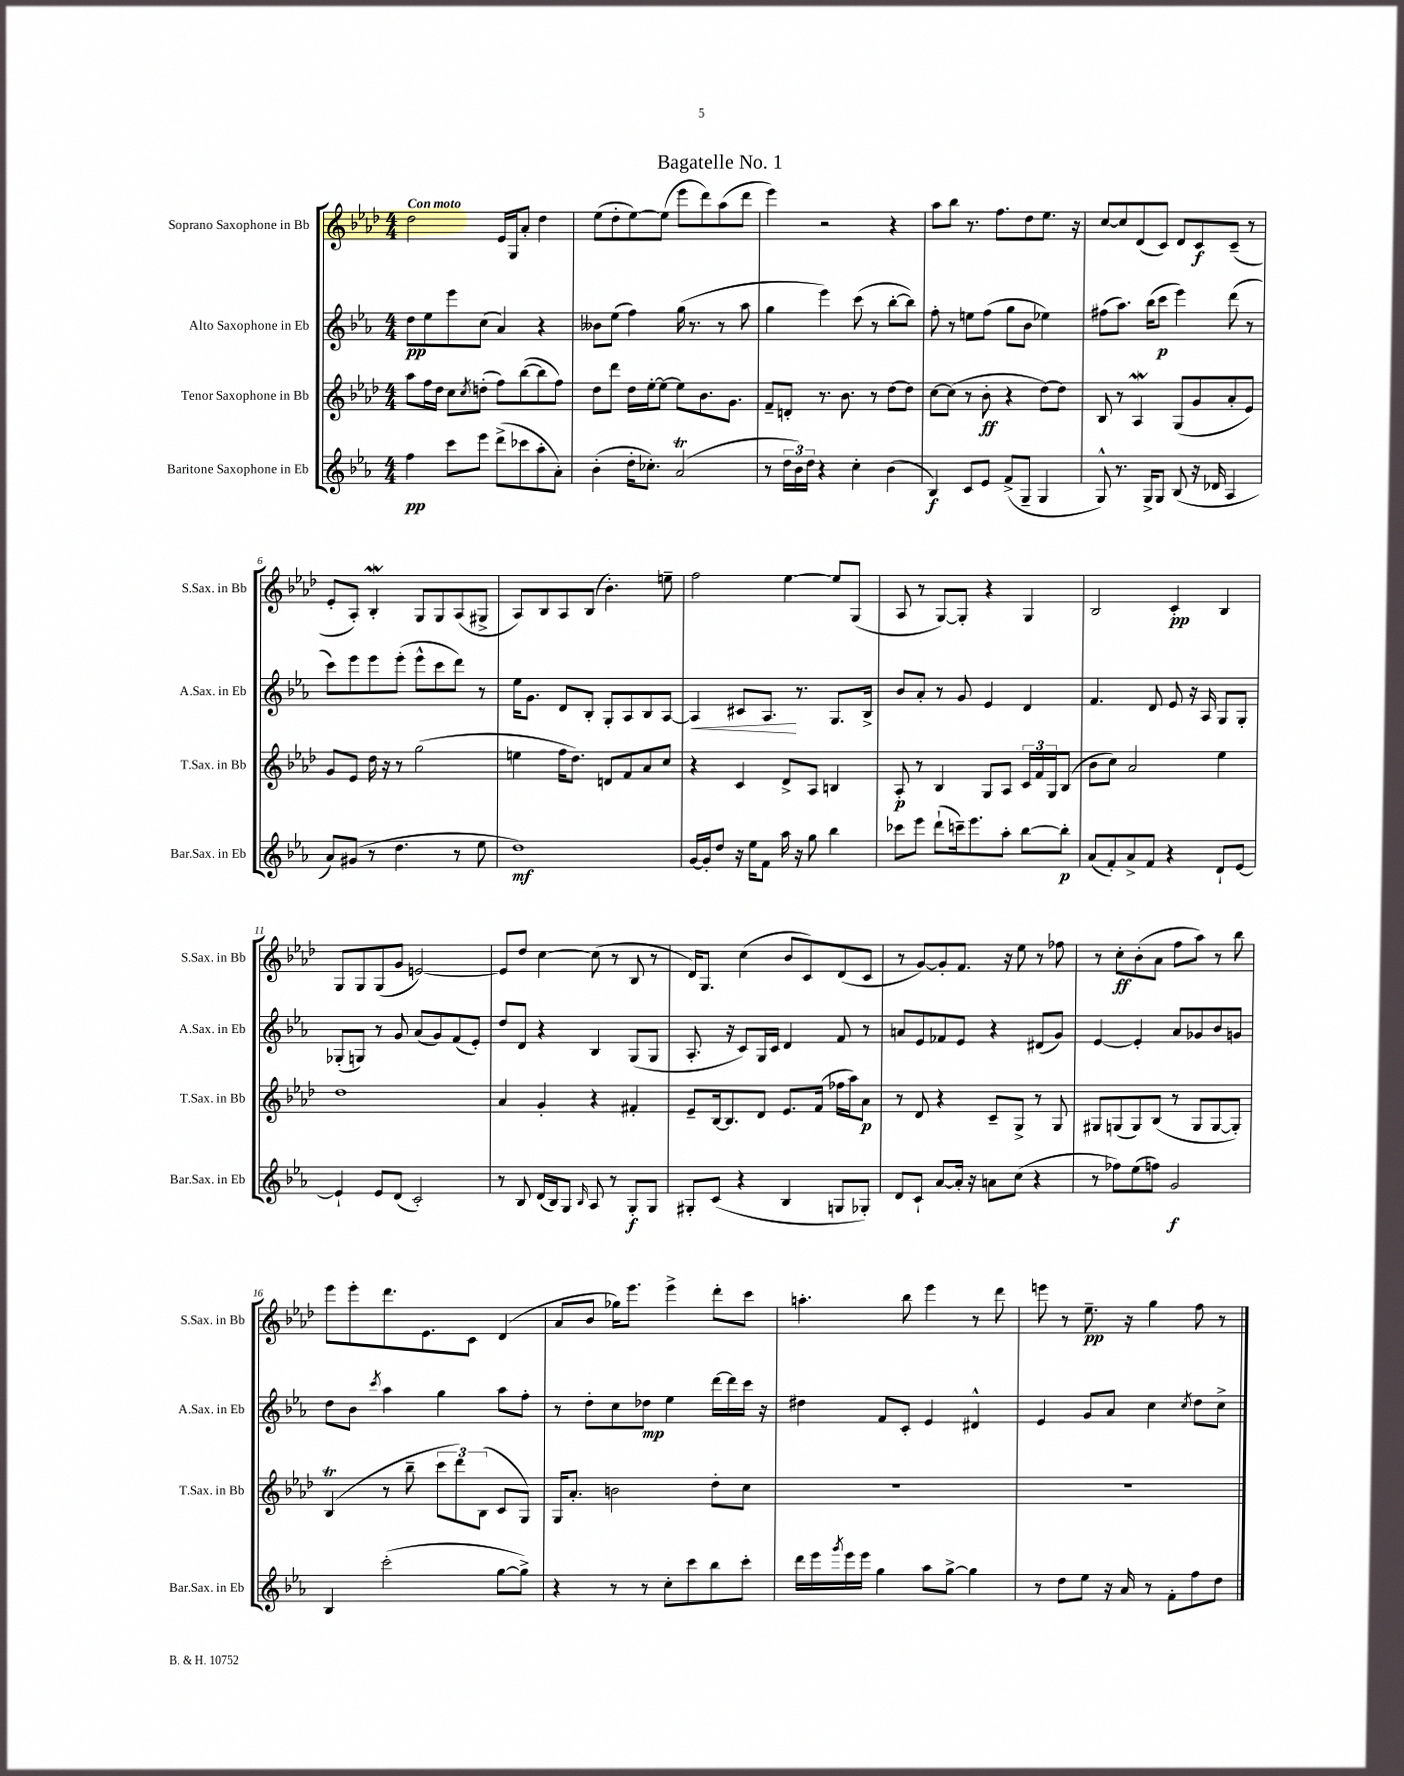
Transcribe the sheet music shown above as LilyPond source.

\header { title = "Bagatelle No. 1" }
<<
\new StaffGroup <<
\new Staff = "s0" \with { instrumentName = "Soprano Saxophone in Bb" shortInstrumentName = "S.Sax. in Bb" } {
    \clef treble \key aes \major \numericTimeSignature \time 4/4 \tempo "Con moto"
    des''2 ees'16 g16 aes'8-. des''4 |
    ees''8( des''8-. ees''8~) ees''8( ees'''8 des'''8) aes''8( des'''8 |
    ees'''4) r2 r4 |
    aes''8 bes''8 r8. f''8. des''8 ees''8. r16 |
    c''8~ c''8 des'8( c'8) des'8 c'8\f c'8--( r8 |
    ees'8-. aes8-.) bes4-.\mordent g8 g8 aes8( gis8-> |
    aes8) bes8 aes8 bes8( bes'4.-.) e''8-- |
    f''2 ees''4~ ees''8 g8( |
    aes8 r8 g8~) g8-. r4 g4 |
    bes2 c'4-.\pp bes4 |
    g8 g8 g8( g'8 e'2~) |
    e'8 des''8 c''4~ c''8( r8 bes8 r8 |
    des'16) g8. c''4( bes'8 c'8) des'8( c'8 |
    r8 g'8~) g'8-. f'8. r16 ees''8 r8 fes''8 |
    r8 c''8-.\ff bes'8-.( aes'8 f''8 aes''8) r8 bes''8 |
    ees'''8 ees'''8-. des'''8. ees'8. c'8 des'4( |
    aes'8 bes'8 ges''16) ees'''8. ees'''4-> des'''8-. c'''8 |
    a''4.-. bes''8 ees'''4 r8 des'''8 |
    e'''8 r8 ees''8.--\pp r16 g''4 f''8 r8 \bar "|." |
}
\new Staff = "s1" \with { instrumentName = "Alto Saxophone in Eb" shortInstrumentName = "A.Sax. in Eb" } {
    \clef treble \key ees \major \numericTimeSignature \time 4/4
    d''8\pp ees''8 ees'''8 c''8( aes'4) r4 |
    beses'8 ees''8( f''4) g''16( r8. r8 aes''8 |
    g''4 ees'''4) c'''8( r8 bes''8~-. bes''8) |
    f''8-. r8 e''8 f''8( g''8 bes'8 ees''4) |
    fis''8( aes''8.) bes''16( c'''8\p ees'''4) d'''8( r8 |
    c'''8) ees'''8 ees'''8 ees'''8-.( ees'''8-^ c'''8 d'''8) r8 |
    ees''16 g'8. d'8 bes8-. g8-. aes8 bes8 aes8~ |
    aes4\< cis'8 aes8.\! r8. g8. bes16-> |
    bes'8 aes'8-. r8 g'8 ees'4 d'4 |
    f'4. d'8 ees'8 r16 aes16 g8 g8-. |
    ges8-.( g8) r8 g'8 aes'8( g'8) f'8( ees'8-.) |
    d''8 d'8 r4 bes4 g8( g8 |
    aes8.-. r16 c'8) g16 c'16 d'4 f'8 r8 |
    a'8 ees'8 fes'8 ees'8 r4 dis'8( g'8) |
    ees'4~ ees'4-. aes'8 ges'8 bes'8 g'8 |
    d''8 bes'8 \acciaccatura { c'''8 } aes''4 g''4 aes''8 f''8-. |
    r8 d''8-. c''8 des''8\mp ees''4 d'''16~ d'''16 c'''16 r16 |
    dis''4 f'8 c'8-. ees'4 dis'4-^ |
    ees'4 g'8 aes'8 c''4 \acciaccatura { c''8 } d''8 c''8-> \bar "|." |
}
\new Staff = "s2" \with { instrumentName = "Tenor Saxophone in Bb" shortInstrumentName = "T.Sax. in Bb" } {
    \clef treble \key aes \major \numericTimeSignature \time 4/4
    aes''8 f''16 des''16 c''8 \acciaccatura { c''8 } d''8-.( f''8) bes''8~( bes''8 f''8) |
    des''8 des'''8 des''16 ees''16~-. ees''8~ ees''8 bes'8. g'8. |
    f'8-- d'8-. r8. bes'8. r8 des''8~ des''8 |
    c''8~ c''8( r8 bes'8-.\ff r4 des''8~) des''8 |
    bes8 r8 aes4\mordent g8( g'8 aes'8-. ees'8) |
    g'8 ees'8 des''16 r16 r8 g''2( |
    e''4 f''16 des''8.) d'8 f'8 aes'8 c''8 |
    r4 c'4 des'8-> aes8 b4 |
    aes8-.\p r8 bes4 g8 aes8 \tuplet 3/2 { c'16 f'16 g16 } bes8( |
    bes'8 c''8) aes'2 ees''4 |
    des''1 |
    aes'4 g'4-. r4 fis'4-. |
    ees'8-- bes16~ bes8. des'8 ees'8. f'16( fes''16 aes''16) aes'8\p |
    r8 des'8 r4 c'8-- g8-> r8 g8 |
    gis8 g8( g8) bes8( r8 g8 g8~ g8-.) |
    bes4\trill( r8 bes''8-- \tuplet 3/2 { c'''8 des'''8) bes8( } c'8 g8) |
    g16 aes'8.-. b'2 des''8-. c''8 |
    R1 |
    R1 \bar "|." |
}
\new Staff = "s3" \with { instrumentName = "Baritone Saxophone in Eb" shortInstrumentName = "Bar.Sax. in Eb" } {
    \clef treble \key ees \major \numericTimeSignature \time 4/4
    f''4\pp c'''8 ees'''8 d'''8->( ces'''8 aes''8-. aes'8-.) |
    bes'4-.( d''16-. ces''8.-.) aes'2\trill( |
    r8 \tuplet 3/2 { d''16 bes'16) d''16 } r4 c''4-. bes'4( |
    bes4\f) c'8 ees'8 f'8->( g8-- g4 |
    g8-^) r8. g16-> g8 bes8( r16 des'16 aes4 |
    aes'8) gis'8( r8 d''4. r8 ees''8 |
    d''1\mf) |
    g'16~ g'16-. d''8 r16 ees''16 f'8 aes''16 r16 g''8 bes''4 |
    ces'''8 ees'''8 d'''8-!( c'''16--) ees'''8. aes''8-. bes''8~ bes''8-.\p |
    aes'8( f'8-.) aes'8-> f'8 r4 d'8-! ees'8~ |
    ees'4-! ees'8 d'8( c'2-.) |
    r8 bes8 d'16( bes16) g8 \grace { bes16 } aes8 r8 g8-.\f g8 |
    gis8-. c'8( r4 bes4 g8 ges8-.) |
    d'8 c'8-! aes'8~ aes'16-. r16 a'8 c''8( r4 |
    r8 fes''8) ees''8( f''8) g'2\f |
    bes4 c'''2-.( g''8~ g''8->) |
    r4 r8 r8 c''8-. c'''8 bes''8 c'''8-. |
    d'''16 ees'''16 \acciaccatura { g'''8 } ees'''16 ees'''16 g''4 aes''8 g''8~-> g''4 |
    r8 d''8 ees''8 r16 aes'16 r8 f'8-. f''8 d''8 \bar "|." |
}
>>
>>
